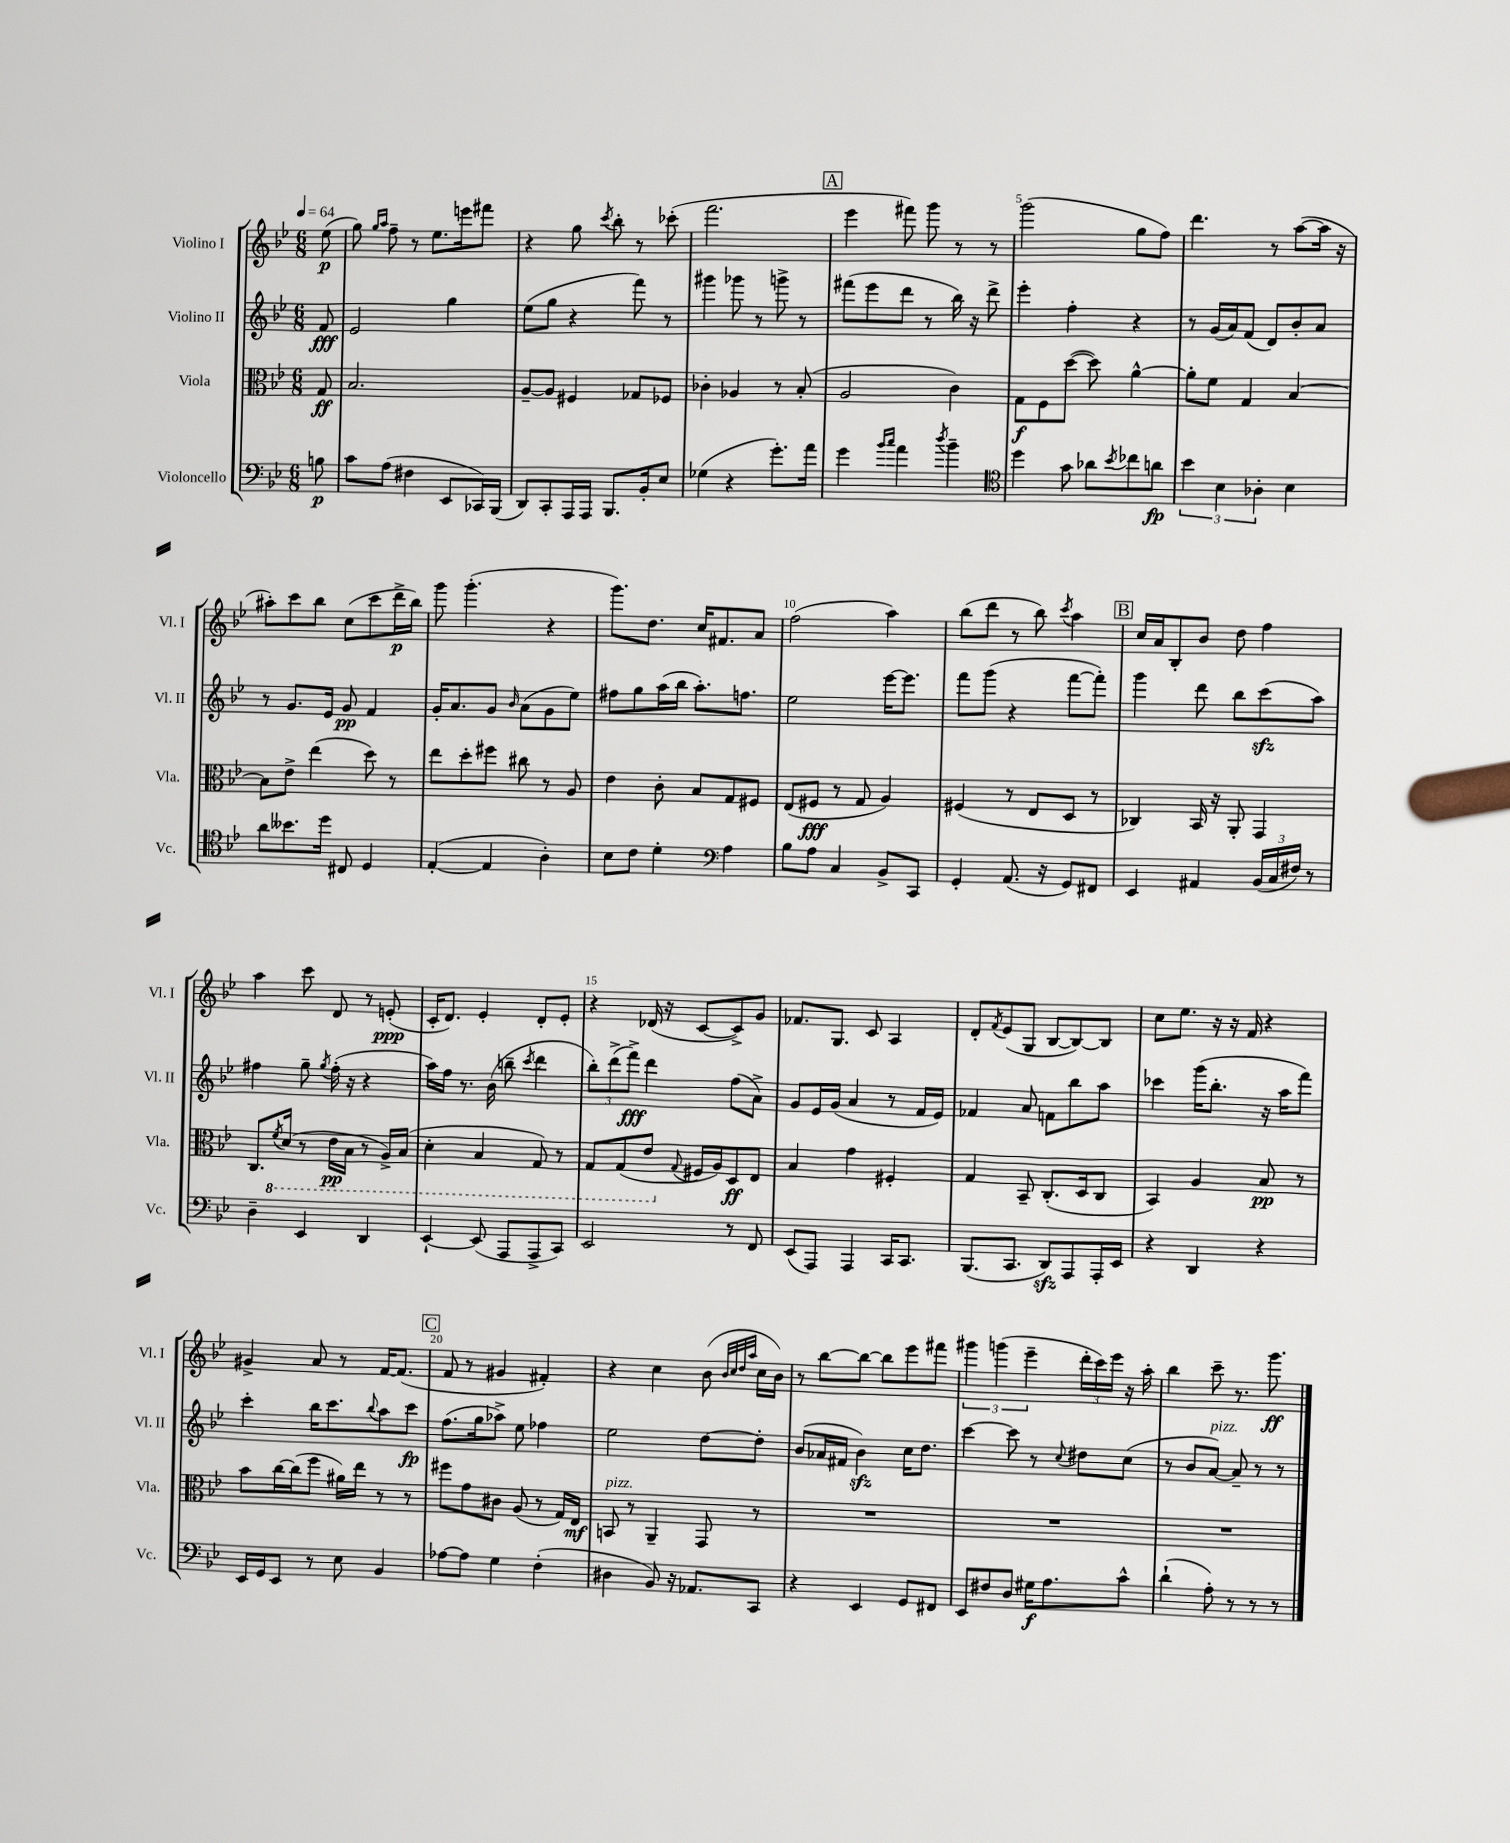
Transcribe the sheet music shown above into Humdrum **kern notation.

**kern	**kern	**kern	**kern
*staff4	*staff3	*staff2	*staff1
*clefF4	*clefC3	*clefG2	*clefG2
*k[b-e-]	*k[b-e-]	*k[b-e-]	*k[b-e-]
*M6/8	*M6/8	*M6/8	*M6/8
*MM64	*MM64	*MM64	*MM64
8B	8G	8f	(8ee-
=	=	=	=
8c	2.B-	2e-	8gg)
.	.	.	16qqgg
.	.	.	16qqaa
(8A	.	.	8ff~
4F#	.	.	8r
.	.	.	8.ee-
8EE-	.	4gg	.
.	.	.	16eee
16CC-)	.	.	8fff#
(16BBB-	.	.	.
=	=	=	=
8DD)	[8A~	(8ee-	4r
8CC'	8A]	8gg	.
16AAA	4F#	4r	8gg
16AAA	.	.	.
.	.	.	8qccc
8.BBB-	.	.	8bb-'
.	8G-	8fff)	8r
16BB-'	.	.	.
8E-	8F-	8r	(8ccc-'
=	=	=	=
(4G-	4c-'	4ggg#	2.fff
4r	4A-	8ggg-	.
.	.	8r	.
8.g')	8r	8ggg^	.
.	(8B-'	8r	.
16a	.	.	.
=	=	=	=
4g	2A	(8fff#	4eee-
.	.	8eee-	.
16qqb-	.	.	.
16qqcc	.	.	.
4a	.	8ddd	8fff#)
.	.	8r	8ggg
8qdd	.	.	.
4b-~	4c)	16bb-)	8r
.	.	16r	.
.	.	8ddd^	8r
=	=	=	=
*clefC4	*	*	*
4dd	8G	4eee-'	(2ggg
.	8F	.	.
8g	([8dd	4ff'	.
8a-	8dd])	.	.
8qb-	.	.	.
8cc-	[4a^^	4r	8gg
8a	.	.	8ff)
=	=	=	=
6b-	8a']	8r	4.ddd
.	8f	(16g	.
6B-	.	.	.
.	.	16a)	.
.	4G	(8f	.
6A-'	.	.	.
.	.	8d)	8r
4B-	[4B-	8b-'	([8aa
.	.	8a	16aa]
.	.	.	16r
=	=	=	=
8a	8B-]	8r	8aa#')
8.b--	8e-^	8.g	8ccc
.	(4ee-	.	8bb-
16dd	.	16e-	.
8C#	.	8g	(8cc
4D	8dd)	4f	8ccc
.	8r	.	16ddd^
.	.	.	16bb-)
=	=	=	=
([4E-'	8ee-	16g'	8ggg
.	.	8.a	.
.	8dd'	.	(4.ggg'
4E-]	8ff#	8g	.
.	.	16qqb-	.
.	8cc#	(8a	.
4A')	8r	8g	4r
.	8A	8ee-)	.
=	=	=	=
8B-	4e-	8ff#	8.ggg)
8c	.	8gg	.
.	.	.	8.dd
4d'	8c'	(16aa	.
.	.	16bb-	.
.	8B-	8.aa')	16cc
.	.	.	8.f#
*clefF4	*	*	*
4A	8G	.	.
.	.	8.ff	.
.	8F#	.	8a
=	=	=	=
8B-	(8E-	2ee-	(2ff
8A	8F#	.	.
4C	8r	.	.
.	8G	.	.
8BB-^	4A)	[16eee-	4aa)
.	.	8.eee-]	.
8CC	.	.	.
=	=	=	=
4GG'	(4F#	8fff	(8bb-
.	.	(8ggg	8ddd
(8.AA	8r	4r	8r
.	8E-	.	8bb-)
16r	.	.	.
.	.	.	8qccc
8GG)	8D	[8fff	4aa
8FF#	8r	8fff'])	.
=	=	=	=
4EE-	4C-)	4ggg	16cc
.	.	.	16a
.	.	.	8B-'
4AA#	16BB-	8ddd	8b-
.	16r	.	.
.	8AA'	8bb-	8dd
(24BB-	4GG	(8ccc	4ff
24C	.	.	.
24F#)	.	.	.
8r	.	8aa)	.
=	=	=	=
4D~	8.C	4ff#	4aa
.	8qF	.	.
.	(16D	.	.
4EE-	8r	8gg~	8ccc
.	.	8qgg	.
.	16E-	(16ff#'	8d
.	16BB-	16r	.
4DD	8r	4r	8r
.	16AA^)	.	(8e'
.	(16BB-	.	.
=	=	=	=
[4EE-`	4D'	16aa)	16c'
.	.	16ff	8.d)
.	.	8.r	.
(8EE-]	4BB-	.	4e-'
.	.	(16b-	.
8AAA	.	8bb~	.
.	.	8qccc	.
8AAA^	8GG)	4ddd	8d'
8CC)	8r	.	8e-'
=	=	=	=
2EE-	8GG	12bb-')	4r
.	.	(12ddd^	.
.	(8GG	.	.
.	.	12fff^)	.
.	8E-	4ddd	(16d-
.	.	.	16r
.	8qqG	.	.
.	16F#	.	[8c
.	16A)	.	.
8r	8D	(8ff	8c^])
8FF	8E-	8a^)	8g
=	=	=	=
(8EE-	4B-	8g	8.f-
8AAA)	.	16e-	.
.	.	(16g	8.G
4AAA	4g	4a	.
.	.	.	8c
16CC	4F#'	8r	4A
8.CC	.	.	.
.	.	16f	.
.	.	16e-)	.
=	=	=	=
(8.BBB-	4G	4f-	8d'
.	.	.	8qf
.	.	.	(8e-
8.CC	.	.	.
.	8BB-~	8a	8G
8DD)	(8.C'	8f	[8B-
8AAA	.	8bb-	8B-_)
.	16D	.	.
16AAA'	8C	8aa	8B-]
16EE-	.	.	.
=	=	=	=
4r	4BB-)	4ccc-	8cc
.	.	.	8.ee-
4DD	4A	(16ggg	.
.	.	8.bb-'	16r
.	.	.	16r
.	.	.	16f
4r	8B-	16r	4r
.	.	16aa	.
.	8r	8fff)	.
=	=	=	=
16EE-	8b-	4ccc'	4g#^
16GG	.	.	.
8EE-	[16cc	.	.
.	(16cc]	.	.
8r	8ff	16bb-	8a
.	.	8.ccc	.
8E-	16a#)	.	8r
.	16ee-	.	.
.	.	8qqbb-	.
4BB-	8r	8aa	[16f
.	.	.	(8.f]
.	8r	8ccc	.
=	=	=	=
[8A-	8ff#	(8.ff	8f
8A-]	8g	.	8r
.	.	16gg	.
4G	8c#	8aa-^)	4g#
.	(8A	8ee-	.
(4F'	8r	4ff-	4f#')
.	16G)	.	.
.	16E-	.	.
=	=	=	=
4D#	8BB	2ee-	4r
.	8r	.	.
8BB-)	4AA~	.	4cc
16r	.	.	.
8.AA-	.	.	.
.	8GG	[8dd	(8b-
.	.	.	32qqb-
.	.	.	32qqcc
.	.	.	32qqdd
.	.	.	32qqaa
8CC	8r	8dd']	16cc
.	.	.	16b-)
=	=	=	=
4r	2.r	(8b-	8r
.	.	16a-	[8bb-
.	.	16f#	.
4EE-	.	4b-)	8bb-_
.	.	.	8bb-]
8GG	.	16cc	8eee-
.	.	8.dd	.
8FF#	.	.	8fff#
=	=	=	=
8EE-	2.r	[4ccc	6ggg#
8F#	.	.	.
.	.	.	(6ggg
8D	.	8ccc]	.
.	.	.	6eee-~
16G#	.	8r	.
8.A	.	.	.
.	.	8qqcc	.
.	.	8dd#	24ddd'
.	.	.	24ccc)
.	.	.	24eee-
8c^^	.	(8cc	16r
.	.	.	16aa'
=	=	=	=
(4d`	2.r	8r	4bb-
.	.	8b-	.
8A')	.	[8a)	8ccc~
8r	.	8a~]	8.r
8r	.	8r	.
.	.	.	8.ggg
8r	.	8r	.
==	==	==	==
*-	*-	*-	*-
